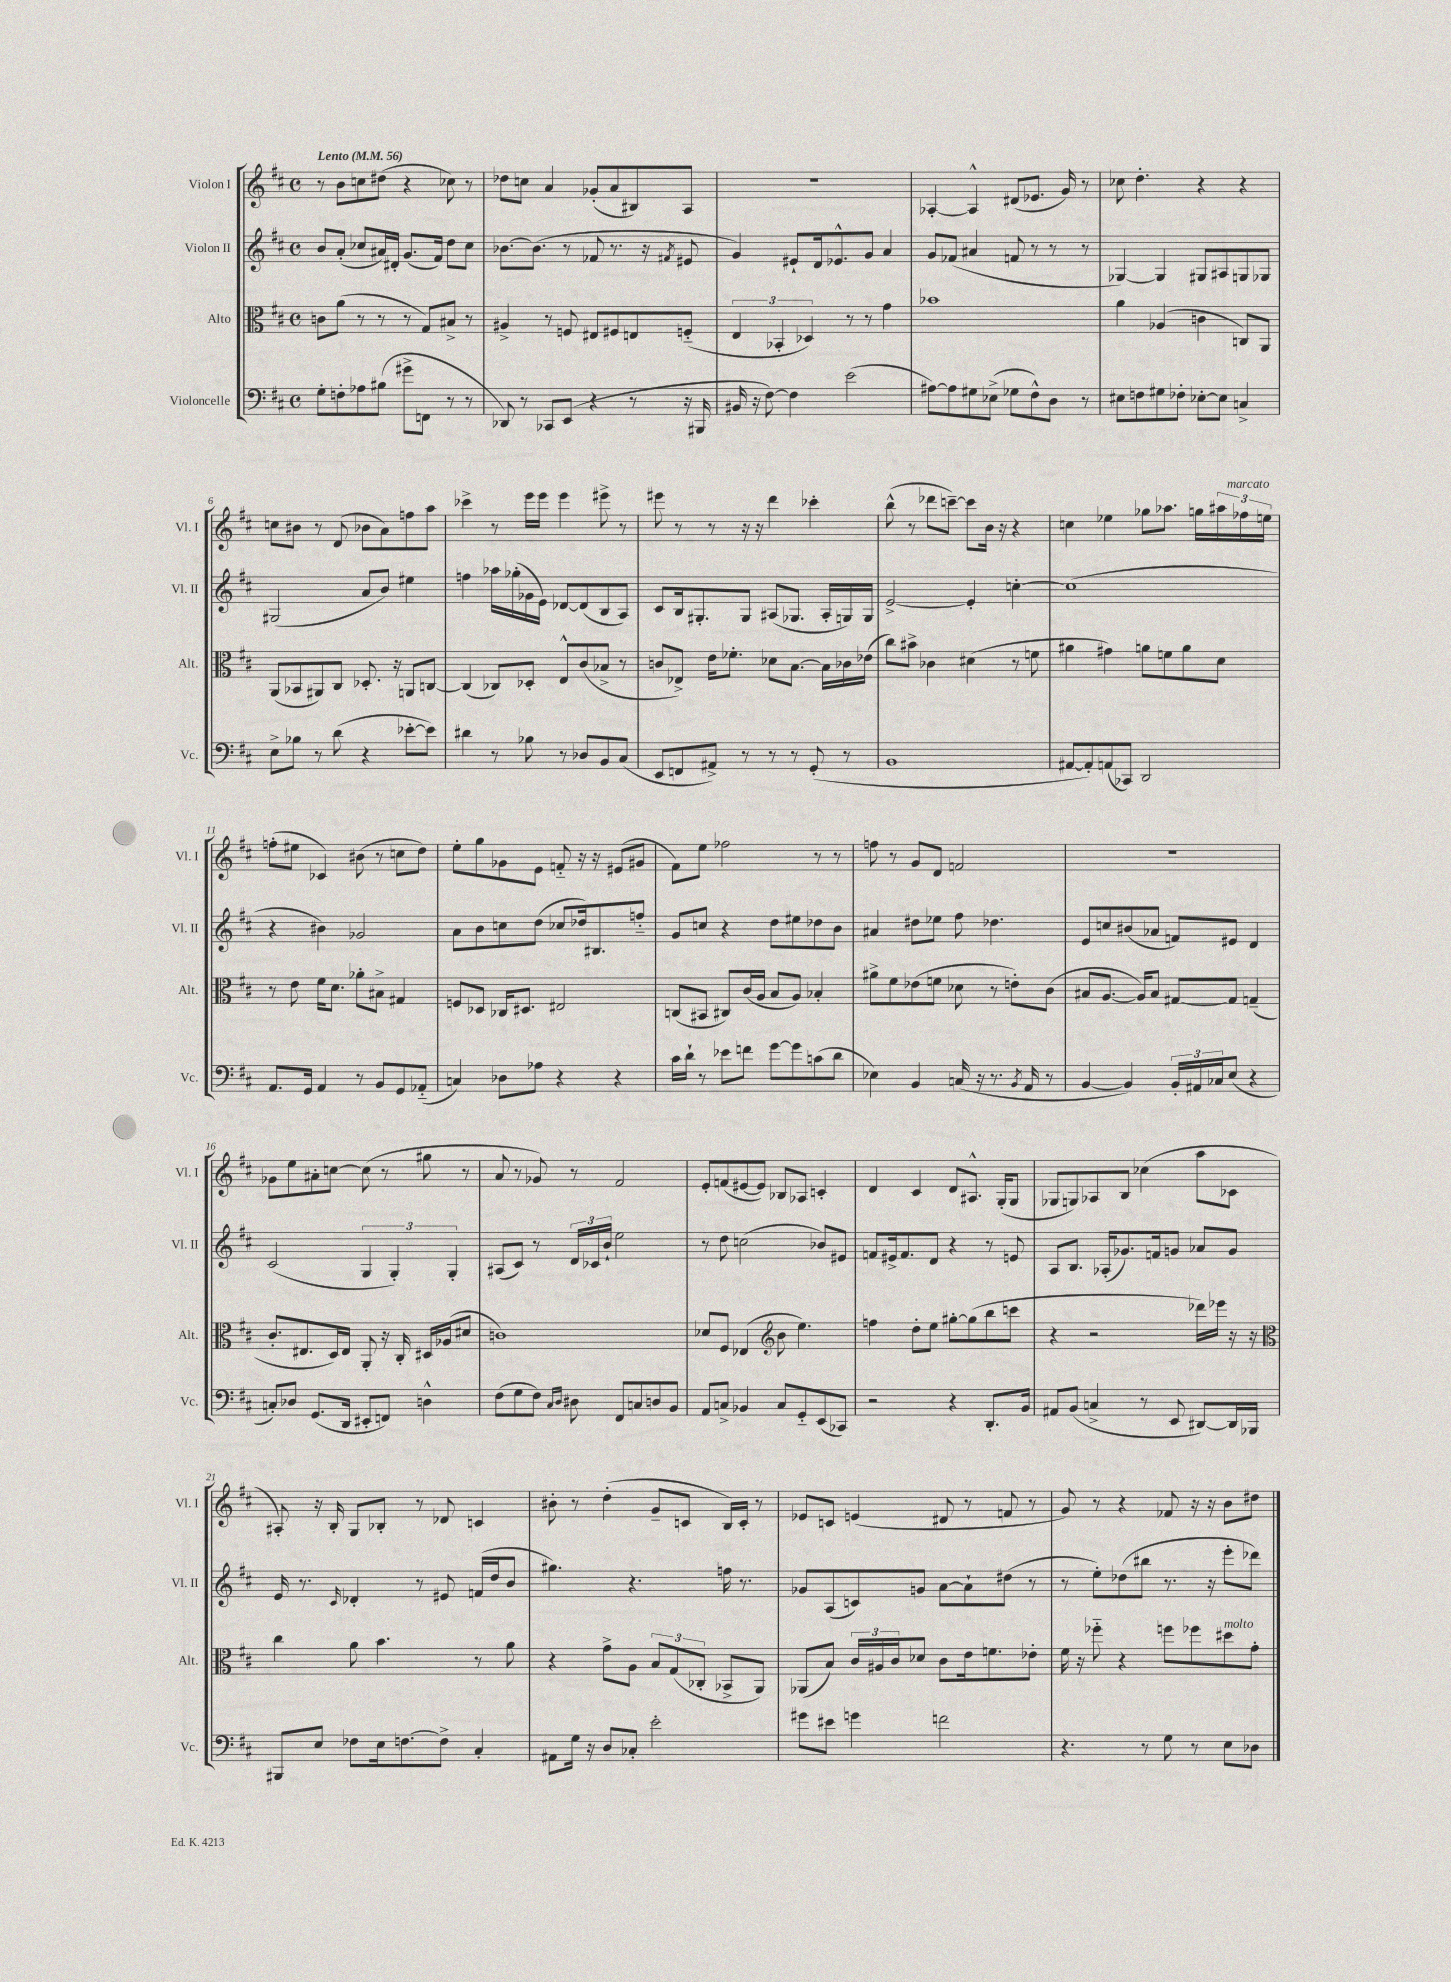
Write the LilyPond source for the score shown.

<<
\new StaffGroup <<
\new Staff = "s0" \with { instrumentName = "Violon I" shortInstrumentName = "Vl. I" } {
    \clef treble \key d \major \defaultTimeSignature \time 4/4 \tempo "Lento" 4 = 56
    r8 b'8 c''8 dis''8( r4 ces''8) r8 |
    des''8 c''8 a'4 ges'8-.( a'8 bis8) a8 |
    R1 |
    aes4~-. aes4-^ dis'8( ees'8. g'16) r8 |
    ces''8 d''4.-. r4 r4 |
    c''8 bis'8 r8 d'8( bes'8 a'8) f''8 a''8 |
    ces'''4-> r8 e'''16 e'''16 e'''4 eis'''8-> r8 |
    eis'''8 r8 r8 r16 r16 d'''4 ces'''4-. |
    b''8-^( r8 des'''8 c'''8~--) c'''8 b'16 r16 r4 |
    c''4 ees''4 ges''8 aes''8. g''16 \tuplet 3/2 { ais''16 fes''16^\markup { \italic "marcato" } e''16 } |
    f''8-.( eis''8 ces'4) bis'8( r8 c''8 d''8) |
    e''8-. g''8 ges'8 e'8 f'8-_ r16 r16 eis'8( gis'8 |
    fis'8) e''8 fes''2 r8 r8 |
    f''8 r8 g'8 d'8 f'2 |
    R1 |
    ges'8 e''8 ais'8-. c''8~ c''8( r8 gis''8 r8 |
    a'8 r8 ges'8) r8 fis'2 |
    e'8-. f'8( eis'8~ eis'8) bes8 aes8 c'4-. |
    d'4 cis'4 d'8 ais8.-^ g16-.( g8 |
    ges8 g8) aes8 b8 ces''4( a''8 ces'8 |
    ais8-.) r16 b16-. g8 bes8-. r8 des'8 c'4 |
    bis'8-. r8 d''4-.( g'8-- c'8 b16) c'16-. r8 |
    ees'8 c'8 e'4( dis'8 r8 f'8 r8 |
    g'8) r8 r4 fes'8 r16 r16 b'8 dis''8 \bar "|." |
}
\new Staff = "s1" \with { instrumentName = "Violon II" shortInstrumentName = "Vl. II" } {
    \clef treble \key d \major \defaultTimeSignature \time 4/4
    b'8 a'8-.( ces''8 ais'16) dis'16-. g'8.( fis'16) d''8 ces''8 |
    bes'8.~ bes'8.( r8 fes'8 r8. r16 \acciaccatura { fis'8 } eis'8 |
    g'4) eis'8-! d'16 ees'8.-^ g'8 a'4 |
    g'8 fes'8( ais'4 f'8 r8 r8 r8 |
    ges4~) ges4 gis8 ais8 g8 ges8 |
    gis2( a'8 b'8) eis''4 |
    f''4 aes''16 ges''16-.( ges'16 e'16) des'8~ des'8( b8 a8) |
    cis'8 b16 gis8.-. gis8 ais8( ges8. ais16-. g16) g16 |
    e'2~-> e'4-. c''4~-. |
    c''1( |
    r4 bis'4) ges'2 |
    a'8 b'8 c''8 d''8( ces''8 des''16) bis8. f''8-_ |
    g'8 c''8 r4 d''8 eis''8 des''8 b'8 |
    ais'4 dis''8 ees''8 fis''8 des''4. |
    e'8 c''8 bis'8( aes'8 f'8) eis'8 d'4 |
    cis'2( \tuplet 3/2 { g4 g4-.) g4-. } |
    ais8( cis'8) r8 \tuplet 3/2 { d'16 ces'16 b'16-! } e''2 |
    r8 d''8 c''2( bes'8) eis'8 |
    f'8 eis'16-> f'8. d'8 r4 r8 e'8 |
    a8 b8. aes16-.( ges'8.) f'16 g'8 aes'8 g'8 |
    e'16 r8. \grace { cis'16 } des'4-. r8 eis'8 f'16( d''16 b'8 |
    gis''4.) r4. f''16 r8. |
    ges'8 a8( c'8) g'8 a'8~ a'8-! dis''8( r8 |
    r8 e''8-.) des''8( bis''8 r8. r16 e'''8-. des'''8) \bar "|." |
}
\new Staff = "s2" \with { instrumentName = "Alto" shortInstrumentName = "Alt." } {
    \clef alto \key d \major \defaultTimeSignature \time 4/4
    c'8 a'8( r8 r8 r8 g8) bis8-> r8 |
    ais4-> r8 f8 eis8 fis8 e8 f8-_( |
    \tuplet 3/2 { e4 bes,4-. des4) } r8 r8 g'4 |
    bes'1 |
    a'4 aes4( c'4 c8) a,8 |
    a,8( bes,8 ais,8) cis8 des8.-. r16 a,8 c8~ |
    c4( ces8) des8-. e8-^ cis'8( bes8-> r8 |
    c'8 ees8->) e'16 fes'8.-. des'8 b8.~ b16 ces'16 ees'16( |
    cis''8) bis'8-> ces'4 dis'4( r8 f'8 |
    ais'4 gis'4) a'8 f'8 a'8 d'8 |
    r8 e'8 fis'16 d'8. aes'8-. bis8-> gis4 |
    f8 des8 ces16 dis8. eis2 |
    c8( bis,8 cis8) cis'16( a16 b8 a8) bes4-. |
    ais'8-> fis'8 ees'8( f'8 des'8 r8 e'8-.) cis'8( |
    bis8 a8.~ a16) bis8 gis8~ gis8 g4--( |
    cis'8.-. eis8. d16) eis16 a,8-. r16 cis16-. dis16 aes16( dis'8 |
    c'1) |
    des'8 fis8 ees4( \clef treble b'8 e''4.) |
    f''4 d''8-. e''8 gis''8~-. gis''8( b''8 c'''8 |
    r4 r2 des'''16) ees'''16 r16 r16 |
    \clef alto cis''4 a'8 b'4. r8 a'8 |
    r4 g'8-> a8 \tuplet 3/2 { b8 g8( ces8-. } bes,8-> a,8) |
    aes,8( b8) \tuplet 3/2 { cis'16 ais16 cis'16 } des'8 cis'8 e'16 f'8. ees'8-. |
    fis'16 r16 fes''8-_ r4 f''8 fes''8 dis''8^\markup { \italic "molto" } g'8-. \bar "|." |
}
\new Staff = "s3" \with { instrumentName = "Violoncelle" shortInstrumentName = "Vc." } {
    \clef bass \key d \major \defaultTimeSignature \time 4/4
    g8-. f8-. aes8 bis8( gis'8-> f,8 r8 r8 |
    des,8) r8 ces,8 e,8( r4 r8 r16 bis,,16 |
    bis,16 r16 fis8~) fis4 e'2( |
    ais8~) ais8 gis8 ees8->( ges8 fis8-^) d8 r8 |
    eis8 f8 gis8 fes8-. ees8~-. ees8 c4-> |
    e8-> bes8 r8 d'8( r4 ees'8~-. ees'8) |
    dis'4 r8 bes8 r8 des8 b,8 cis8( |
    e,8 f,8 ais,8->) r8 r8 r8 g,8-.( r8 |
    b,1 |
    ais,8~ ais,8-.) a,8( ces,8) d,2 |
    a,8. g,16 a,4 r8 b,8 g,8 aes,8-_( |
    c4) des8 aes8 r4 r4 |
    cis'16 d'16-! r8 ees'8 f'8 g'8~ g'8 c'8( d'8 |
    ees4) b,4 c16( r16 r8. \acciaccatura { b,8 } a,16 r8 |
    b,4~ b,4) \tuplet 3/2 { b,16-. ais,16 ces16 } e8( r4 |
    c8-.) des8 g,8.( d,16 eis,8-. f,8) d4-^ |
    fis8( g8 fis8) \grace { cis16 d16 } dis8 fis,8 c8 d8 b,8 |
    a,8 c8-> bes,4 c8 g,8-_ e,8( ces,8) |
    r2 r4 d,8.-. b,16 |
    ais,8 b,8( c4-> r8 e,8 dis,8~) dis,16 bes,,16 |
    bis,,8 e8 fes8 e16 f8.~ f8-> cis4-. |
    ais,8 g16 r16 d8 ces8-. e'2-. |
    gis'8 eis'8 g'4 f'2 |
    r4. r8 g8 r8 e8 des8 \bar "|." |
}
>>
>>
